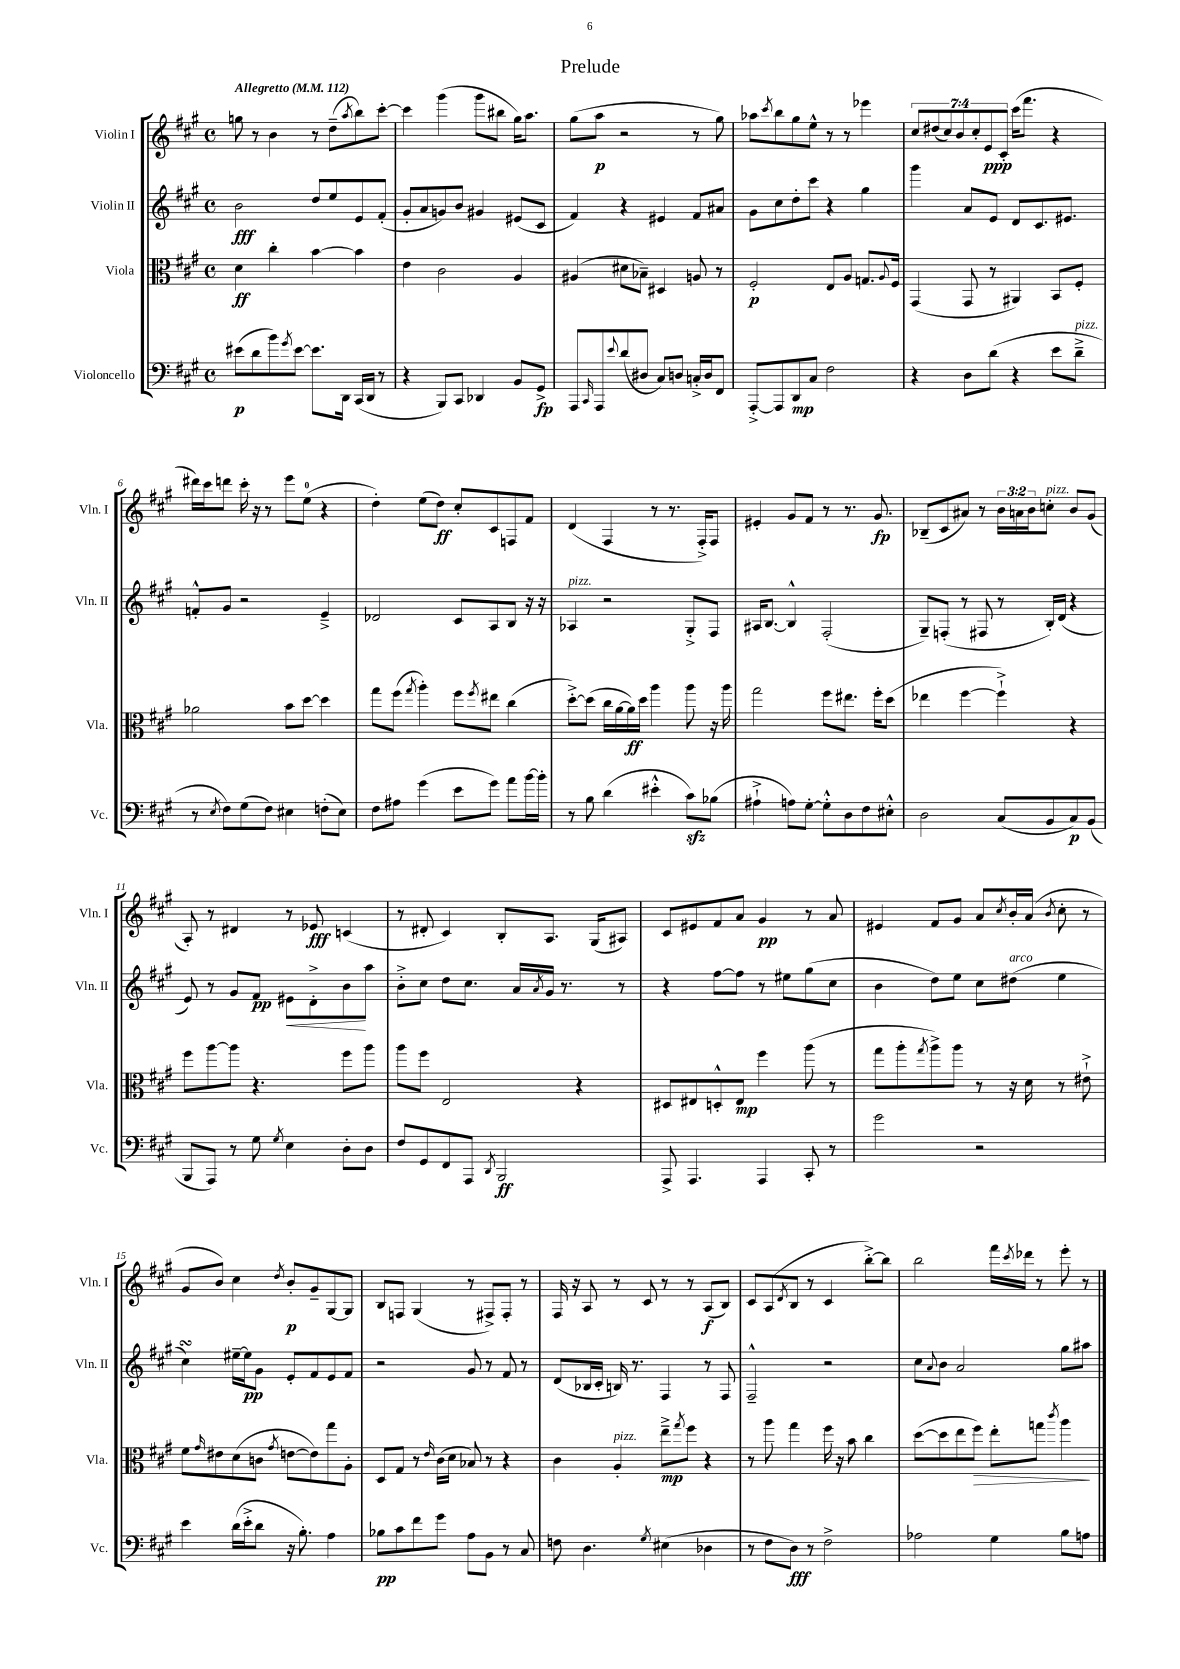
\header { title = "Prelude" }
<<
\new StaffGroup <<
\new Staff = "s0" \with { instrumentName = "Violin I" shortInstrumentName = "Vln. I" } {
    \clef treble \key a \major \defaultTimeSignature \time 4/4 \override Staff.TupletNumber.text = #tuplet-number::calc-fraction-text \tempo "Allegretto" 4 = 112
    g''8 r8 b'4 r8 d''8--( \acciaccatura { a''8 } b''8) cis'''8~-. |
    cis'''4 gis'''4( gis'''8 bis''8 gis''16) a''8. |
    gis''8( a''8\p r2 r8 gis''8) |
    aes''8 \acciaccatura { cis'''8 } b''8 gis''8 e''8-^ r8 r8 ees'''4 |
    \tuplet 7/4 { cis''8 dis''8( cis''8) b'8 cis''8-. e'8\ppp cis'8-. } cis'''16( fis'''8. r4 |
    dis'''16) cis'''16 d'''8 cis'''16-. r16 r8 e'''8 e''8-0( r4 |
    d''4-.) e''8( d''8\ff) cis''8-. cis'8 f8 fis'8 |
    d'4( fis4 r8 r8. fis16-.->) fis8 |
    eis'4-. gis'8 fis'8 r8 r8. gis'8.\fp |
    bes8--( cis'8 ais'8) r8 \tuplet 3/2 { b'16 a'16 b'16 } c''8-.^\markup { \italic "pizz." } b'8 gis'8( |
    a8-.) r8 dis'4 r8 ees'8\fff c'4( |
    r8 dis'8-. cis'4) b8-. a8. gis16( ais8) |
    cis'8 eis'8 fis'8 a'8 gis'4\pp r8 a'8 |
    eis'4 fis'8 gis'8 a'8 \acciaccatura { cis''8 } b'16-. a'16( \acciaccatura { b'8 } cis''8-. r8 |
    gis'8 b'8) cis''4 \acciaccatura { d''8 } b'8-.\p gis'8-- gis8~ gis8 |
    b8 f8 gis4( r8 fis8->) fis8-. r8 |
    fis16 r16 a8 r8 cis'8 r8 r8 a8\f( b8) |
    cis'8 a8( \acciaccatura { d'8 } b8 r8 cis'4 b''8~-.->) b''8 |
    b''2 fis'''16 \acciaccatura { cis'''8 } des'''16 r8 e'''8-. r8 \bar "|." |
}
\new Staff = "s1" \with { instrumentName = "Violin II" shortInstrumentName = "Vln. II" } {
    \clef treble \key a \major \defaultTimeSignature \time 4/4
    b'2\fff d''8 e''8 e'8 fis'8-.( |
    gis'8-. a'8 g'8) b'8 gis'4 eis'8( cis'8 |
    fis'4) r4 eis'4 fis'8 ais'8 |
    gis'8 cis''8 d''8-. cis'''8 r4 gis''4 |
    gis'''4 a'8 e'8 d'8 cis'8. eis'8. |
    f'8-.-^ gis'8 r2 e'4---> |
    des'2 cis'8 a8 b8 r16 r16 |
    aes4^\markup { \italic "pizz." } r2 gis8-.-> fis8 |
    ais16 b8.~ b4-^ fis2-.( |
    gis8--) f8-.( r8 fis8 r8 b16-.) d'16( r4 |
    e'8) r8 gis'8 fis'8\pp eis'8\< d'8-.-> b'8\! a''8 |
    b'8-.-> cis''8 d''8 cis''8. a'16 \acciaccatura { a'8 } gis'16 r8. r8 |
    r4 fis''8~ fis''8 r8 eis''8 gis''8( cis''8 |
    b'4 d''8) e''8 cis''8 dis''8^\markup { \italic "arco" }( e''4 |
    cis''4\turn) eis''16~-- eis''16\pp gis'8 e'8-. fis'8 e'8 fis'8 |
    r2 gis'8 r8 fis'8 r8 |
    d'8( bes16 cis'16-. b16) r8. fis4 r8 fis8 |
    fis2---^ r2 |
    cis''8 \appoggiatura { a'8 } b'8 a'2 gis''8 ais''8 \bar "|." |
}
\new Staff = "s2" \with { instrumentName = "Viola" shortInstrumentName = "Vla." } {
    \clef alto \key a \major \defaultTimeSignature \time 4/4
    d'4\ff cis''4-. b'4~ b'4 |
    e'4 cis'2 a4 |
    ais4( dis'8 bes8--) dis4 a8 r8 |
    fis2-.\p e8 a8 g8. \appoggiatura { a8 } fis16 |
    gis,4( gis,8 r8 ais,4) b,8 fis8-. |
    aes'2 b'8 d''8~ d''4 |
    gis''8 fis''8( \acciaccatura { gis''8 } a''4-.) fis''8 \acciaccatura { fis''8 } eis''8 cis''4( |
    d''8~-.->) d''8( cis''16 a'16~ a'16\ff) d''16 a''4 a''8 r16 a''16 |
    gis''2 fis''8 eis''8. fis''16-. d''8( |
    ees''4 fis''4~ fis''4-!->) r4 |
    fis''8 a''8~ a''8 r4. fis''8 a''8 |
    a''8 fis''8 e2 r4 |
    dis8 eis8 d8-.-^ eis8\mp fis''4 a''8( r8 |
    gis''8 a''8-. \acciaccatura { gis''8 } a''8->) a''8 r8 r16 d'16 r8 eis'8-!-> |
    fis'8 \grace { gis'16 } eis'8 d'8( c'8 \acciaccatura { gis'8 } e'8~ e'8) gis''8 a8-. |
    d8 gis8 r8 \grace { e'16 } cis'16( d'16 bes8) r8 r4 |
    cis'4 a4-.^\markup { \italic "pizz." } e''8--->\mp \acciaccatura { gis''8 } fis''8 r4 |
    r8 a''8 gis''4 fis''16 r16 b'8 cis''4 |
    d''8~( d''8 e''8 fis''8\>) e''8-. g''8 \acciaccatura { cis'''8 } a''4\! \bar "|." |
}
\new Staff = "s3" \with { instrumentName = "Violoncello" shortInstrumentName = "Vc." } {
    \clef bass \key a \major \defaultTimeSignature \time 4/4
    eis'8\p( d'8 b'8) \acciaccatura { gis'8 } eis'8~ eis'8. d,16 cis,16( d,16 r8 |
    r4 b,,8) cis,8 des,4 b,8 gis,8->\fp |
    a,,8 \grace { cis,16 } a,,8 \appoggiatura { e'8 } d'8( dis8 cis8) d8 c16-.-> d16 fis,8 |
    a,,8~-.-> a,,8 d,8\mp cis8 fis2 |
    r4 d8 d'8( r4 e'8 d'8--->^\markup { \italic "pizz." } |
    r8 \acciaccatura { e8 } fis8) gis8( fis8) eis4 f8-.( eis8) |
    fis8 ais8 gis'4( e'8 gis'8) a'8 b'16~ b'16-. |
    r8 b8 d'4( eis'4-.-^ cis'8\sfz) bes8( |
    ais4-!-> a8) gis8~-. gis8-.-^ d8 fis8 eis8-.-^ |
    d2 cis8( b,8 cis8\p) b,8( |
    b,,8 a,,8) r8 gis8 \acciaccatura { gis8 } e4 d8-. d8 |
    fis8 gis,8 fis,8 a,,8 \acciaccatura { d,8 } b,,2\ff |
    a,,8-> a,,4. a,,4 cis,8-. r8 |
    gis'2 r2 |
    e'4 d'16( e'16-.-> d'8 r16 b8.-.) a4 |
    bes8\pp cis'8 fis'8 gis'8 a8 b,8 r8 cis8 |
    f8 d4. \acciaccatura { gis8 } eis4( des4 |
    r8 fis8 d8\fff) r8 fis2-> |
    aes2 gis4 b8 a8 \bar "|." |
}
>>
>>
